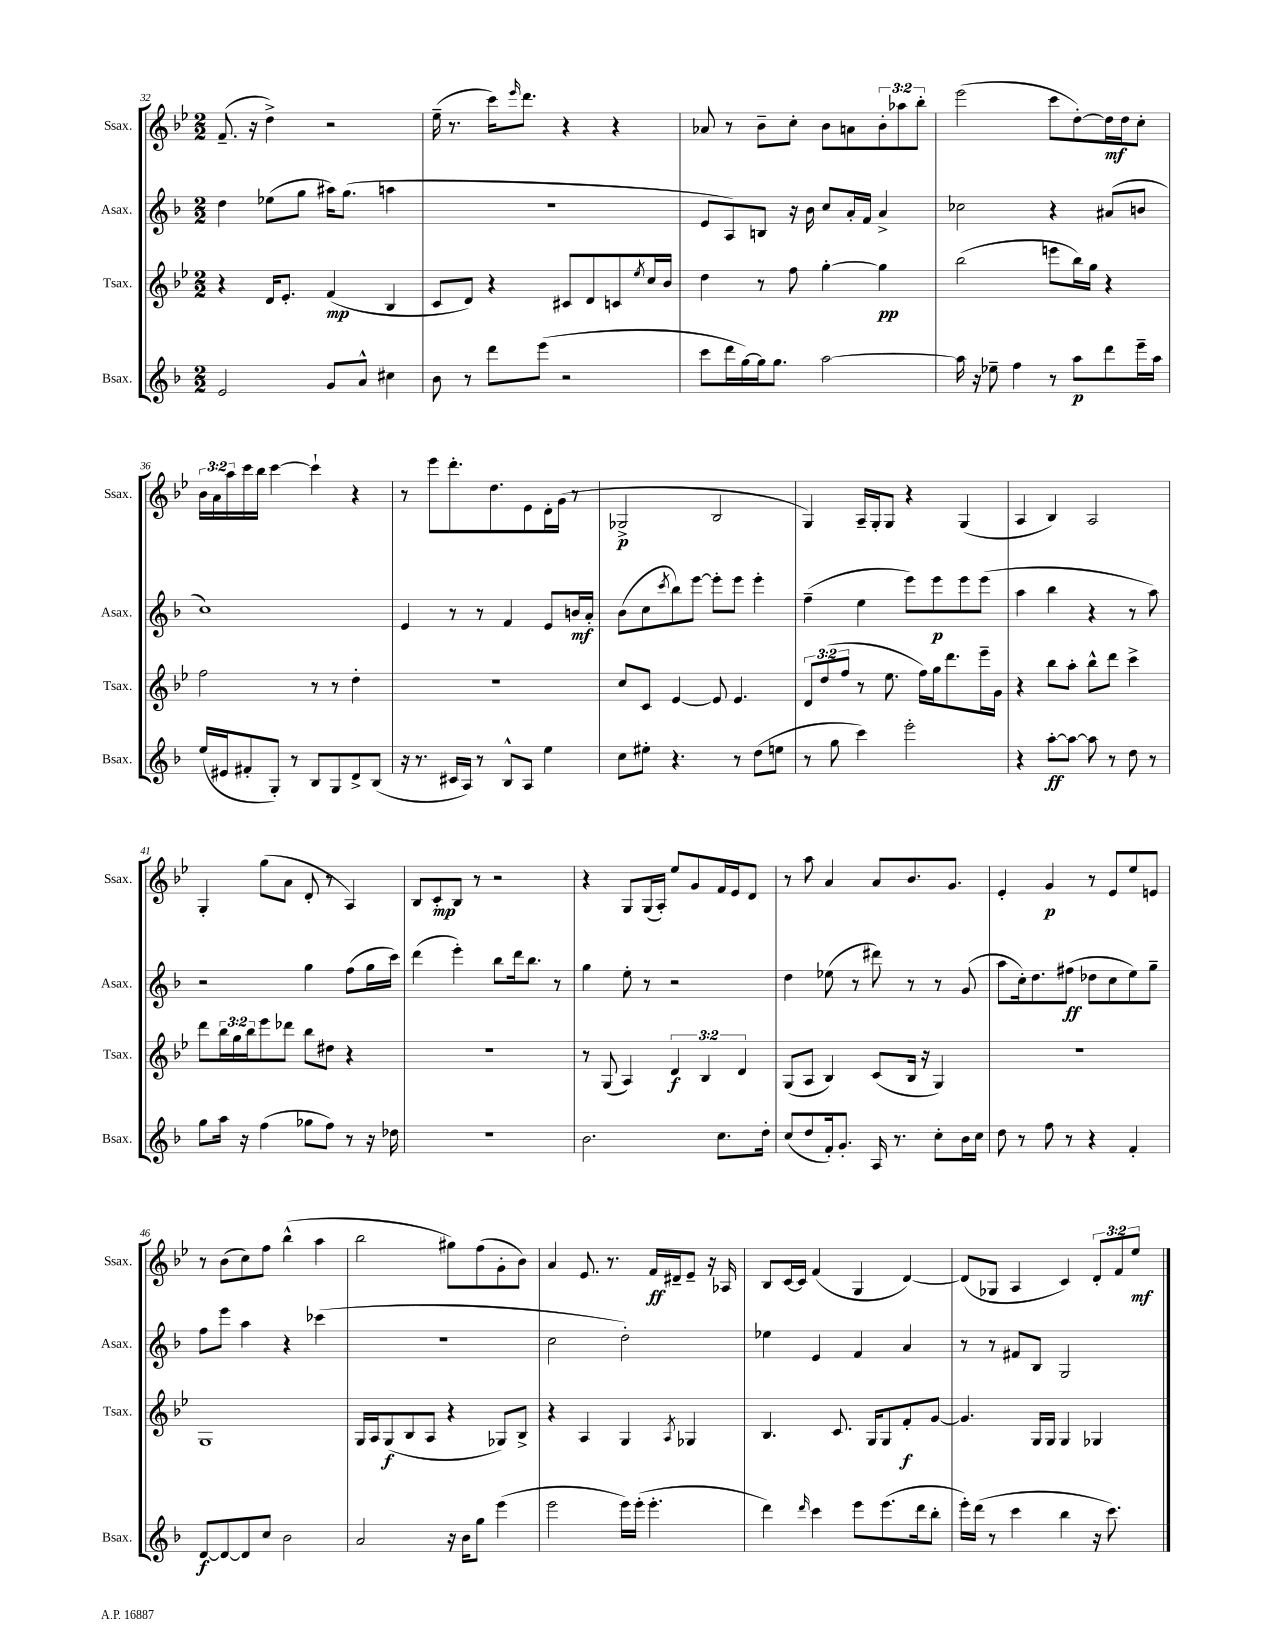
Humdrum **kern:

**kern	**dynam	**kern	**dynam	**kern	**dynam	**kern	**dynam
*part4	*part4	*part3	*part3	*part2	*part2	*part1	*part1
*staff4	*staff4	*staff3	*staff3	*staff2	*staff2	*staff1	*staff1
*I"Bsax.	*	*I"Tsax.	*	*I"Asax.	*	*I"Ssax.	*
*I'Bsax.	*	*I'Tsax.	*	*I'Asax.	*	*I'Ssax.	*
*clefG2	*	*clefG2	*	*clefG2	*	*clefG2	*
*k[b-]	*	*k[b-e-]	*	*k[b-]	*	*k[b-e-]	*
*M2/2	*	*M2/2	*	*M2/2	*	*M2/2	*
=32	=32	=32	=32	=32	=32	=32	=32
2e/	.	4r	.	4dd\	.	(8.f~/	.
.	.	.	.	.	.	16r	.
.	.	16d/KL	.	(8ee-X\L	.	4dd^\)	.
.	.	8.e-'/J	.	.	.	.	.
.	.	.	.	8gg\J	.	.	.
8g/L	.	(4f/	mp	16aa#X\KL)	.	2r	.
.	.	.	.	(8.gg\J	.	.	.
8a^^/J	.	.	.	.	.	.	.
4cc#X\	.	4B-/	.	4aan\	.	.	.
=33	=33	=33	=33	=33	=33	=33	=33
8b-\	.	8c/L	.	1r	.	(16ee-~\	.
.	.	.	.	.	.	8.r	.
8r	.	8d/J)	.	.	.	.	.
8ddd\L	.	4r	.	.	.	16ccc\KL)	.
.	.	.	.	.	.	16qqeee-/	.
.	.	.	.	.	.	8.ddd\J	.
(8eee\J	.	.	.	.	.	.	.
2r	.	8c#X/L	.	.	.	4r	.
.	.	8d/	.	.	.	.	.
.	.	8cn/	.	.	.	4r	.
.	.	8qee-/	.	.	.	.	.
.	.	16cc/L	.	.	.	.	.
.	.	16b-/JJ	.	.	.	.	.
=34	=34	=34	=34	=34	=34	=34	=34
8ccc\L	.	4dd\	.	8e/L	.	8a-X/	.
16ddd\L	.	.	.	8A/)	.	8r	.
[16gg\)	.	.	.	.	.	.	.
16gg\J]	.	8r	.	8Bn/J	.	8b-~\L	.
8.gg\J	.	.	.	.	.	.	.
.	.	8ff\	.	16r	.	8cc'\J	.
.	.	.	.	16b-\	.	.	.
[2aa\	.	[4gg'\	.	8cc/L	.	8b-\L	.
.	.	.	.	16a'/L	.	8an\	.
.	.	.	.	16f/JJ	.	.	.
.	.	4gg\]	pp	4a^/	.	12b-'\	.
.	.	.	.	.	.	12aa-X\	.
.	.	.	.	.	.	12bb-'\J	.
=35	=35	=35	=35	=35	=35	=35	=35
16aa\]	.	(2bb-\	.	2cc-X\	.	(2eee-\	.
16r	.	.	.	.	.	.	.
8ee-X~\	.	.	.	.	.	.	.
4ff\	.	.	.	.	.	.	.
8r	.	8eeen\L	.	4r	.	8ccc\L	.
8aa\L	p	16bb-\L)	.	.	.	[8dd'\)	.
.	.	16gg\JJ	.	.	.	.	.
8ddd\	.	4r	.	(8a#X/L	.	16dd\L]	mf
.	.	.	.	.	.	16dd\J	.
16eee~\L	.	.	.	8bn/J	.	8cc'\J	.
16aa\JJ	.	.	.	.	.	.	.
!!LO:LB:g=z
=36	=36	=36	=36	=36	=36	=36	=36
(16ee/LL	.	2ff\	.	1cc)	.	24b-\LL	.
.	.	.	.	.	.	24a\	.
16e#X/J	.	.	.	.	.	.	.
.	.	.	.	.	.	24aa\	.
8f#X'/	.	.	.	.	.	16ccc\	.
.	.	.	.	.	.	16bb-\JJ	.
8G'/J)	.	.	.	.	.	[4ccc\	.
8r	.	.	.	.	.	.	.
8B-/L	.	8r	.	.	.	4ccc`\]	.
8G/	.	8r	.	.	.	.	.
8d^/	.	4dd'\	.	.	.	4r	.
(8B-/J	.	.	.	.	.	.	.
=37	=37	=37	=37	=37	=37	=37	=37
16r	.	1r	.	4e/	.	8r	.
8.r	.	.	.	.	.	.	.
.	.	.	.	.	.	8eee-\L	.
16c#X/LL	.	.	.	8r	.	8.ddd'\	.
16A/JJ)	.	.	.	.	.	.	.
8r	.	.	.	8r	.	.	.
.	.	.	.	.	.	8.dd\	.
8B-^^/L	.	.	.	4f/	.	.	.
8A/J	.	.	.	.	.	8e-\	.
4ee\	.	.	.	8e/L	.	16d'\L	.
.	.	.	.	.	.	(16g\JJ	.
.	.	.	.	16bn/L	mf	8r	.
.	.	.	.	16a'/JJ	.	.	.
=38	=38	=38	=38	=38	=38	=38	=38
8cc\L	.	8cc/L	.	(8b-\L	.	2G-X^/	p
8ee#X'\J	.	8c/J	.	8cc\	.	.	.
.	.	.	.	8qccc/	.	.	.
4.r	.	[4e-/	.	8bb-\)	.	.	.
.	.	.	.	[8eee\J	.	.	.
.	.	8e-/]	.	8eee'\L]	.	2B-/	.
8r	.	4.e-/	.	8eee\J	.	.	.
(8dd\L	.	.	.	4eee'\	.	.	.
8een\J	.	.	.	.	.	.	.
=39	=39	=39	=39	=39	=39	=39	=39
8r	.	12d/L	.	(4ff~\	.	4G/)	.
.	.	(12dd/	.	.	.	.	.
8gg\	.	.	.	.	.	.	.
.	.	12ff/J	.	.	.	.	.
4ccc\)	.	8r	.	4ee\	.	16A~/LL	.
.	.	.	.	.	.	16G'/J	.
.	.	8.ee-\	.	.	.	8G/J	.
2eee'\	.	.	.	8eee\L)	.	4r	.
.	.	16ff\LL)	.	.	.	.	.
.	.	16gg\J	.	8eee\	p	.	.
.	.	8.ddd\	.	.	.	.	.
.	.	.	.	8eee\	.	(4G/	.
.	.	16eee-~\L	.	(8eee\J	.	.	.
.	.	16g\JJ	.	.	.	.	.
=40	=40	=40	=40	=40	=40	=40	=40
4r	.	4r	.	4aa\	.	4A/	.
[8aa'\L	ff	8bb-\L	.	4bb-\	.	4B-/)	.
8aa\J_	.	8aa'\J	.	.	.	.	.
8aa\]	.	8bb-^^\L	.	4r	.	2A/	.
8r	.	8ddd\J	.	.	.	.	.
8dd\	.	4ccc^\	.	8r	.	.	.
8r	.	.	.	8aa\)	.	.	.
!!LO:LB:g=z
=41	=41	=41	=41	=41	=41	=41	=41
8gg\L	.	8ddd\L	.	2r	.	4G'/	.
16aa\Jk	.	24bb-\L	.	.	.	.	.
.	.	24gg\	.	.	.	.	.
16r	.	.	.	.	.	.	.
.	.	24bb-\J	.	.	.	.	.
(4ff\	.	8eee-\	.	.	.	(8gg\L	.
.	.	8ddd-X\J	.	.	.	8a\J	.
8gg-X\L	.	8bb-\L	.	4gg\	.	8d'/	.
8ff\J)	.	8dd#X\J	.	.	.	8r	.
8r	.	4r	.	(8ff\L	.	4A/)	.
16r	.	.	.	16gg\L	.	.	.
16dd-X\	.	.	.	16ccc\JJ)	.	.	.
=42	=42	=42	=42	=42	=42	=42	=42
1r	.	1r	.	(4ddd\	.	8B-/L	.
.	.	.	.	.	.	8c'/	mp
.	.	.	.	4eee'\)	.	8B-/J	.
.	.	.	.	.	.	8r	.
.	.	.	.	8bb-\L	.	2r	.
.	.	.	.	16ddd\k	.	.	.
.	.	.	.	8.bb-\J	.	.	.
.	.	.	.	8r	.	.	.
=43	=43	=43	=43	=43	=43	=43	=43
2.b-\	.	8r	.	4gg\	.	4r	.
.	.	(8G/	.	.	.	.	.
.	.	4A/)	.	8ee'\	.	8G/L	.
.	.	.	.	8r	.	(16G/L	.
.	.	.	.	.	.	16A'/JJ)	.
.	.	6d/	f	2r	.	8ee-/L	.
.	.	.	.	.	.	8g/	.
.	.	6B-/	.	.	.	.	.
8.cc\L	.	.	.	.	.	16f/L	.
.	.	.	.	.	.	16e-/J	.
.	.	6d/	.	.	.	.	.
.	.	.	.	.	.	8d/J	.
16dd'\Jk	.	.	.	.	.	.	.
=44	=44	=44	=44	=44	=44	=44	=44
(8cc/L	.	(8G/L	.	4dd\	.	8r	.
8dd/	.	8A/J	.	.	.	8aa\	.
16f'/k)	.	4B-/)	.	(8ee-X\	.	4a/	.
8.g'/J	.	.	.	.	.	.	.
.	.	.	.	8r	.	.	.
16A/	.	(8c/L	.	8ddd#X\)	.	8a/L	.
8.r	.	.	.	.	.	.	.
.	.	16B-/Jk	.	8r	.	8.b-/	.
.	.	16r	.	.	.	.	.
8cc'\L	.	4G/)	.	8r	.	.	.
.	.	.	.	.	.	8.g/J	.
16b-\L	.	.	.	(8g/	.	.	.
16cc\JJ	.	.	.	.	.	.	.
=45	=45	=45	=45	=45	=45	=45	=45
8dd\	.	1r	.	8aa\L	.	4e-'/	.
8r	.	.	.	16cc'\k)	.	.	.
.	.	.	.	8.dd\	.	.	.
8ff\	.	.	.	.	.	4g/	p
8r	.	.	.	(8ff#X\J	ff	.	.
4r	.	.	.	8dd-X\L	.	8r	.
.	.	.	.	8cc\	.	8e-/L	.
4f'/	.	.	.	8ee\)	.	8ee-/	.
.	.	.	.	8gg~\J	.	8en/J	.
!!LO:LB:g=z
=46	=46	=46	=46	=46	=46	=46	=46
[8d/L	f	1G	.	8ff\L	.	8r	.
8d/_	.	.	.	8eee\J	.	(8b-\L	.
8d/]	.	.	.	4aa\	.	8cc\)	.
8cc/J	.	.	.	.	.	8ff\J	.
2b-\	.	.	.	4r	.	(4bb-^^\	.
.	.	.	.	(4ccc-X\	.	4aa\	.
=47	=47	=47	=47	=47	=47	=47	=47
2a/	.	16G/LL	.	1r	.	2bb-\	.
.	.	16A/J	.	.	.	.	.
.	.	(8G/	f	.	.	.	.
.	.	8B-/	.	.	.	.	.
.	.	8A/J	.	.	.	.	.
16r	.	4r	.	.	.	8gg#X\L)	.
16b-\KL	.	.	.	.	.	.	.
8gg\J	.	.	.	.	.	(8ff\	.
(4eee\	.	8G-X/L)	.	.	.	8g'\	.
.	.	8B-^/J	.	.	.	8b-\J)	.
=48	=48	=48	=48	=48	=48	=48	=48
2eee\	.	4r	.	2cc\	.	4a/	.
.	.	4A/	.	.	.	8.e-/	.
.	.	.	.	.	.	8.r	.
16eee\LL)	.	4G/	.	2dd'\)	.	.	.
(16eee'\JJ	.	.	.	.	.	.	.
4.eee'\	.	.	.	.	.	16f/LL	ff
.	.	.	.	.	.	16d#X~/J	.
.	.	8qA/	.	.	.	.	.
.	.	4G-X/	.	.	.	8e-~/J	.
.	.	.	.	.	.	16r	.
.	.	.	.	.	.	16A-X/	.
=49	=49	=49	=49	=49	=49	=49	=49
4ddd\)	.	4.B-/	.	4ee-X\	.	8B-/L	.
.	.	.	.	.	.	[16c/L	.
.	.	.	.	.	.	16c/JJ]	.
16qqddd/	.	.	.	.	.	.	.
4ccc\	.	.	.	4e/	.	(4f/	.
.	.	8.c/	.	.	.	.	.
8eee\L	.	.	.	4f/	.	4G/	.
.	.	16G/KL	.	.	.	.	.
(8.eee\	.	8G/	.	.	.	.	.
.	.	8f'/	f	4a/	.	[4d/)	.
16ddd\k	.	.	.	.	.	.	.
8bb-'\J	.	[8g/J	.	.	.	.	.
=50	=50	=50	=50	=50	=50	=50	=50
16eee'\LL)	.	4.g/]	.	8r	.	(8d/L]	.
(16ddd\JJ	.	.	.	.	.	.	.
8r	.	.	.	8r	.	8G-X/J	.
4ccc\	.	.	.	8f#X/L	.	4A/	.
.	.	16G/LL	.	8B-/J	.	.	.
.	.	16G/JJ	.	.	.	.	.
4bb-\	.	4G/	.	2G/	.	4c/)	.
16r	.	4G-X/	.	.	.	12d'/L	.
8.ccc\)	.	.	.	.	.	.	.
.	.	.	.	.	.	12f/	.
.	.	.	.	.	.	12ee-/J	mf
==	==	==	==	==	==	==	==
*-	*-	*-	*-	*-	*-	*-	*-
